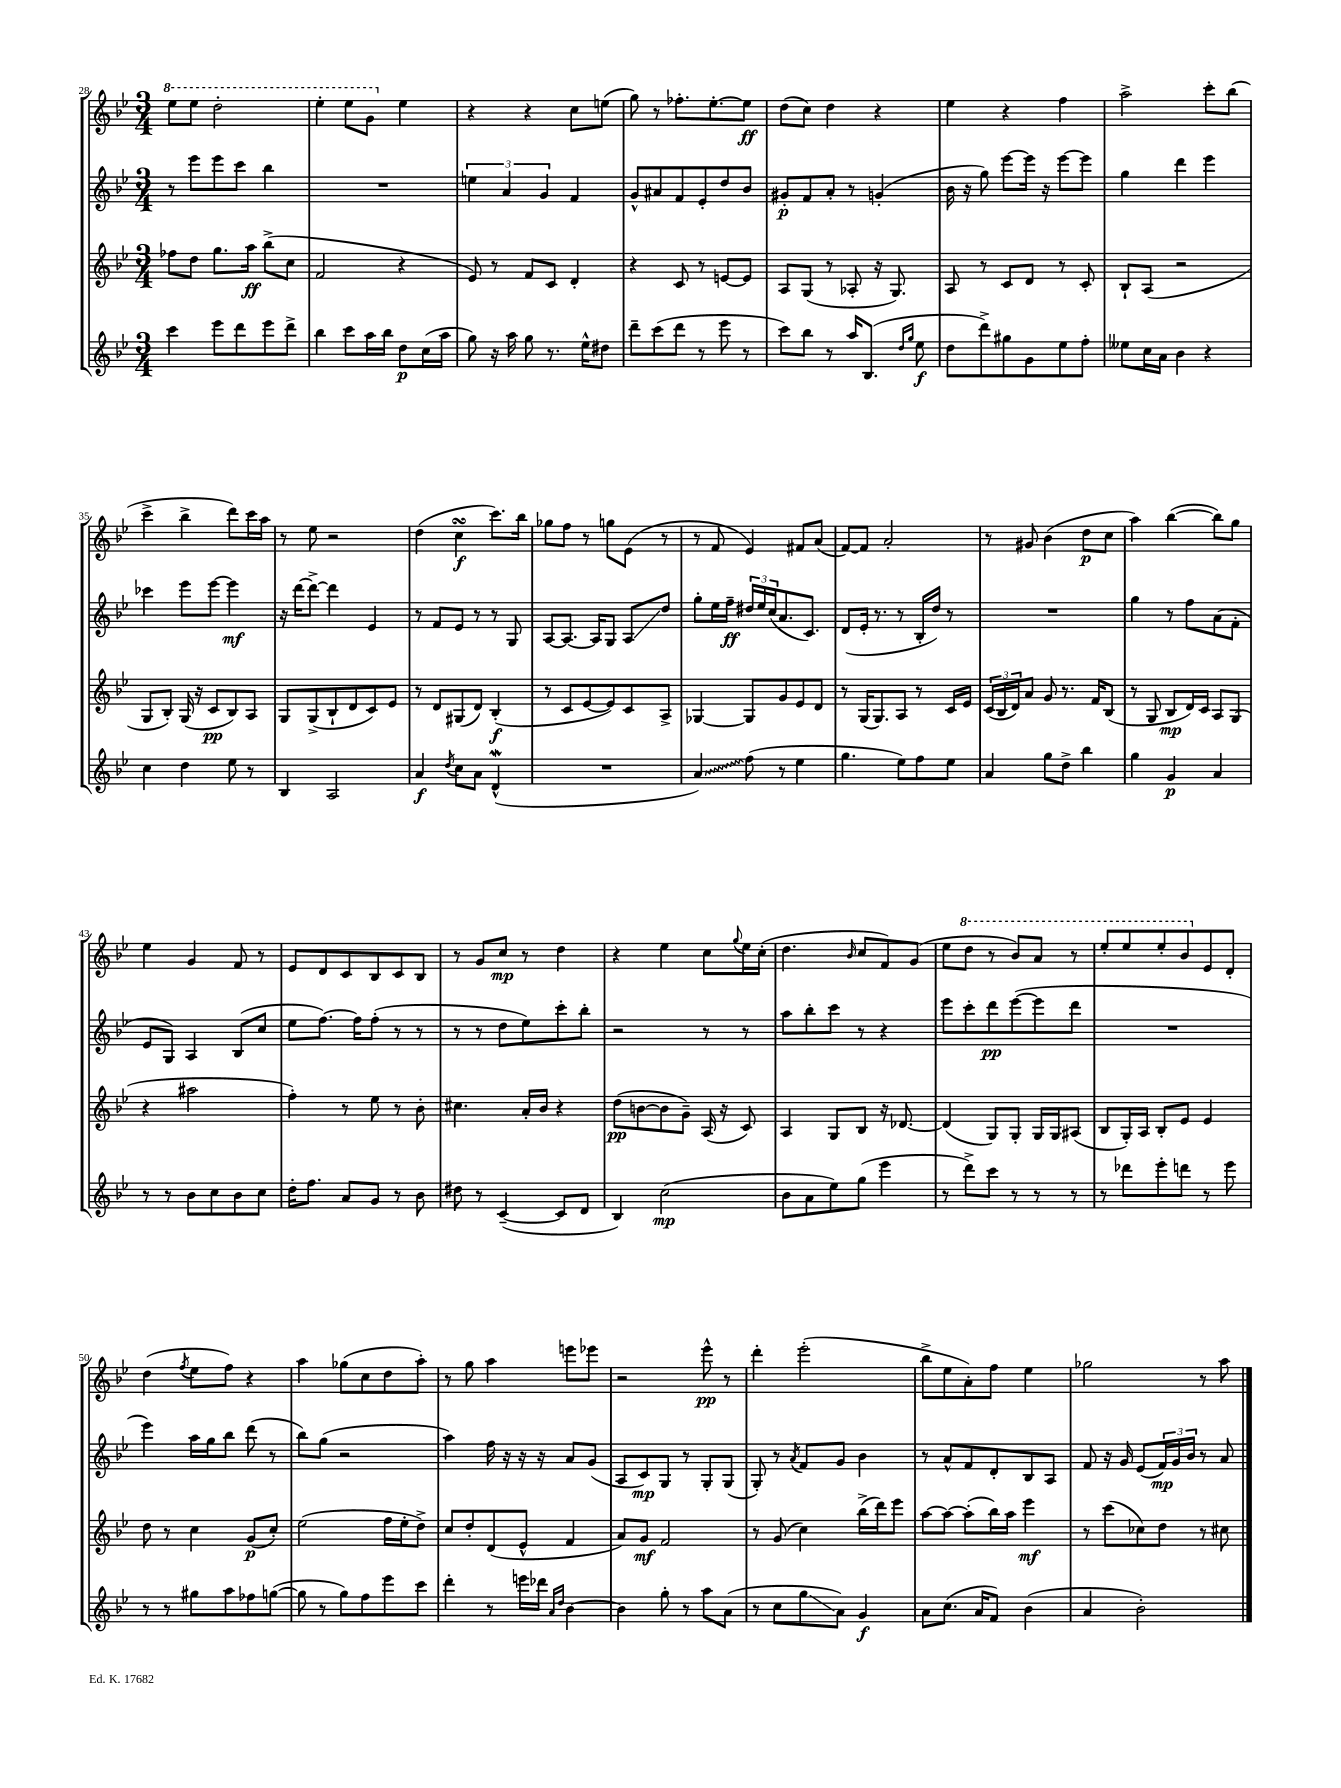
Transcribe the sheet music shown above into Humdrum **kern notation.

**kern	**kern	**kern	**kern
*staff4	*staff3	*staff2	*staff1
*clefG2	*clefG2	*clefG2	*clefG2
*k[b-e-]	*k[b-e-]	*k[b-e-]	*k[b-e-]
*M3/4	*M3/4	*M3/4	*M3/4
4ccc\	8ff-\L	8r	8eee-\L
.	8dd\J	8eee-\L	8eee-\J
8eee-\L	8.gg\L	8eee-\	2ddd'\
8ddd\	.	8ccc\J	.
.	16aa\Jk	.	.
8eee-\	(8bb-^\L	4bb-\	.
8ddd^\J	8cc\J	.	.
=	=	=	=
4bb-\	2f/	2.r	4eee-'\
8ccc\L	.	.	8eee-\L
16aa\L	.	.	8gg\J
16bb-\JJ	.	.	.
8dd\L	4r	.	4ee-\
(16cc\L	.	.	.
16aa\JJ	.	.	.
=	=	=	=
8gg\)	8e-/)	6ee\	4r
16r	8r	.	.
.	.	6a/	.
16aa\	.	.	.
8gg\	8f/L	.	4r
.	.	6g/	.
8.r	8c/J	.	.
.	4d'/	4f/	8cc\L
16ee-^^\LK	.	.	.
8dd#\J	.	.	(8ee\J
=	=	=	=
8ddd~\L	4r	8g^^/L	8gg\)
(8ccc\	.	8a#/	8r
8ddd\J	8c/	8f/	8.ff-'\L
8r	8r	8e-'/	.
.	.	.	[8.ee-'\
8eee-\	[8e/L	8dd/	.
8r	8e/]J	8b-/J	8ee-\]J
=	=	=	=
8ccc\L)	8A/L	8g#'/L	(8dd\L
8bb-\J	(8G/J	8f/	8cc\J)
8r	8r	8a'/J	4dd\
16aa/LK	8A-'/	8r	.
(8.B-/J	.	.	.
.	16r	(4g'/	4r
.	8.G/)	.	.
16qqdd/LL	.	.	.
16qqgg/JJ	.	.	.
8ee-\	.	.	.
=	=	=	=
8dd\L	8A/	16b-\	4ee-\
.	.	16r	.
8ddd^\)	8r	8gg\)	.
8gg#\	8c/L	[8eee-\L	4r
8g\	8d/J	16eee-\]Jk	.
.	.	16r	.
8ee-\	8r	[8eee-\L	4ff\
8ff'\J	8c'/	8eee-\]J	.
=	=	=	=
8ee--\L	8B-`/L	4gg\	2aa^\
16cc\L	(8A/J	.	.
16a\JJ	.	.	.
4b-\	2r	4ddd\	.
4r	.	4eee-\	8ccc'\L
.	.	.	(8bb-\J
=	=	=	=
4cc\	8G/L	4ccc-\	4ccc^\
.	8B-'/J)	.	.
4dd\	(16G/	8eee-\L	4bb-^\
.	16r	.	.
.	8c/L	[8eee-\J	.
8ee-\	8B-/)	4eee-\]	8ddd\L)
8r	8A/J	.	16ccc\L
.	.	.	16aa\JJ
=	=	=	=
4B-/	8G/L	16r	8r
.	.	[16ddd\LK	.
.	(8G^/	8ddd^\_J	8ee-\
2A/	8B-`/	4ddd\]	2r
.	8d/	.	.
.	8c/)	4e-/	.
.	8e-/J	.	.
=	=	=	=
4a/	8r	8r	(4dd\
.	8d/L	8f/L	.
8qdd/	.	.	.
8cc\L	(8G#/	8e-/J	4cc\
8a\J	8d/J)	8r	.
(4d^^/	(4B-'/	8r	8.ccc\L)
.	.	8G/	.
.	.	.	16bb-\Jk
=	=	=	=
2.r	8r	[8A/L	8gg-\L
.	8c/L	8.A/_J	8ff\J
.	[8e-/	.	8r
.	.	16A/]LK	.
.	8e-/])	8G/J	8gg\L
.	8c/	8A/L	(8e-\J
.	8A^/J	8dd/J	8r
=	=	=	=
4a/)	[4G-/	8gg'\L	8r
.	.	16ee-\L	8f/
.	.	16ff~\JJ	.
(8ff\	8G-/]L	24dd#/LL	4e-/)
.	.	24ee-/	.
.	.	(24cc/J	.
8r	8g/	8.a/	.
4ee-\	8e-/	.	8f#/L
.	.	8.c/J)	.
.	8d/J	.	(8a/J
=	=	=	=
4.gg\	8r	(8d/L	[8f/L)
.	(16G/LK	16e-'/Jk	8f/]J
.	8.G/)	8.r	.
.	.	.	2a'/
8ee-\L)	8A/J	8r	.
8ff\	8r	16B-'/LL	.
.	.	16dd/JJ)	.
8ee-\J	16c/LL	8r	.
.	16e-/JJ	.	.
=	=	=	=
4a/	(24c/LL	2.r	8r
.	24B-/	.	.
.	24d/J)	.	.
.	8a/J	.	8g#/
8gg\L	8g/	.	(4b-\
8dd^\J	8.r	.	.
4bb-\	.	.	8dd\L
.	16f/LK	.	.
.	(8B-/J	.	8cc\J
=	=	=	=
4gg\	8r	4gg\	4aa\)
.	8G/	.	.
4g/	8B-/L	8r	([4bb-\
.	16d/L)	8ff\L	.
.	16c/JJ	.	.
4a/	8A/L	(8a\	8bb-\]L)
.	(8G/J	8f'\J	8gg\J
=	=	=	=
8r	4r	8e-/L	4ee-\
8r	.	8G/J)	.
8b-\L	2aa#\	4A/	4g/
8cc\	.	.	.
8b-\	.	(8B-/L	8f/
8cc\J	.	8cc/J	8r
=	=	=	=
16dd'\LK	4ff'\)	8ee-\L	8e-/L
8.ff\J	.	.	.
.	.	[8.ff\J)	8d/
8a/L	8r	.	8c/
.	.	16ff\]LK	.
8g/J	8ee-\	(8ff'\J	8B-/
8r	8r	8r	8c/
8b-\	8b-'\	8r	8B-/J
=	=	=	=
8dd#\	4.cc#\	8r	8r
8r	.	8r	8g/L
([4c~/	.	8dd\L	8cc/J
.	16a'/LL	8ee-\)	8r
.	16b-/JJ	.	.
8c/]L	4r	8ccc'\	4dd\
8d/J	.	8bb-'\J	.
=	=	=	=
4B-/)	(8dd\L	2r	4r
.	[8b\	.	.
(2cc\	8b\]	.	4ee-\
.	8g~\J)	.	.
.	(16A/	8r	8cc\L
.	16r	.	.
.	.	.	8qqgg/
.	8c/)	8r	16ee-\L
.	.	.	(16cc'\JJ
=	=	=	=
8b-\L	4A/	8aa\L	4.dd\
8a\	.	8bb-'\	.
8ee-\)	8G/L	8ccc\J	.
.	.	.	16qqb-/
(8gg\J	8B-/J	8r	8cc/L
4eee-\	16r	4r	8f/)
.	[8.d-/	.	.
.	.	.	(8g/J
=	=	=	=
8r	(4d-/]	8eee-\L	8ee-\L
8ddd^\L)	.	8ccc'\	8ddd\J
8ccc\J	8G/L)	8ddd\	8r
8r	8G'/J	([8eee-\	8bb-/L)
8r	16G/LL	8eee-\]	8aa/J
.	16G/J	.	.
8r	(8A#/J	8ddd\J	8r
=	=	=	=
8r	8B-/L	2.r	8eee-'/L
8ddd-\L	16G'/L)	.	8eee-/
.	16A/JJ	.	.
8eee-'\	8B-'/L	.	8eee-'/
8ddd\J	8e-/J	.	8bb-/
8r	4e-/	.	8e-/
8eee-\	.	.	8d'/J
=	=	=	=
8r	8dd\	4eee-\)	(4dd\
8r	8r	.	.
.	.	.	8qff/
8gg#\L	4cc\	16aa\LL	8ee-\L
.	.	16gg\J	.
8aa\	.	8bb-\J	8ff\J)
8ff-\	(8g/L	(8ddd\	4r
([8gg\J	8cc'/J)	8r	.
=	=	=	=
8gg\]	(2ee-\	8bb-\L)	4aa\
8r	.	(8gg\J	.
8gg\L)	.	2r	(8gg-\L
8ff\	.	.	8cc\
8eee-\	16ff\LL	.	8dd\
.	16ee-'\J	.	.
8ccc\J	8dd^\J)	.	8aa'\J)
=	=	=	=
4ddd'\	8cc/L	4aa\)	8r
.	8dd'/	.	8gg\
8r	(8d/	16ff\	4aa\
.	.	16r	.
16eee\LL	8e-^^/J	16r	.
16ddd-\JJ	.	16r	.
16qqa/LL	.	.	.
16qqdd/JJ	.	.	.
[4b-\	4f/	8a/L	8eee\L
.	.	(8g/J	8eee-\J
=	=	=	=
4b-\]	8a/L)	8A/L	2r
.	8g/J	8c/)	.
8gg'\	2f/	8G/J	.
8r	.	8r	.
8aa\L	.	8G'/L	8eee-^^\
(8a\J	.	(8G/J	8r
=	=	=	=
8r	8r	8G'/)	4ddd'\
8cc\L	(8g/	8r	.
.	.	8qa/	.
8gg\	4cc\)	8f/L	(2eee-'\
8a\J)	.	8g/J	.
4g/	(16bb-^\LL	4b-\	.
.	16ddd\J)	.	.
.	8eee-\J	.	.
=	=	=	=
8a\L	[8aa\L	8r	8bb-^\L
(8.cc\J	8aa\_J	8a^^/L	8ee-\
.	(8aa'\]L	8f/	8a'\)
16a/LK	.	.	.
8f/J)	16bb-\L)	8d'/	8ff\J
.	16aa\JJ	.	.
(4b-\	4eee-\	8B-/	4ee-\
.	.	8A/J	.
=	=	=	=
4a/	8r	8f/	2gg-\
.	(8ccc\L	16r	.
.	.	16g/	.
2b-'\)	8cc-\)	(8e-/L	.
.	8dd\J	24f/L)	.
.	.	24g/	.
.	.	24b-/JJ	.
.	8r	8r	8r
.	8cc#\	8a/	8aa\
==	==	==	==
*-	*-	*-	*-
